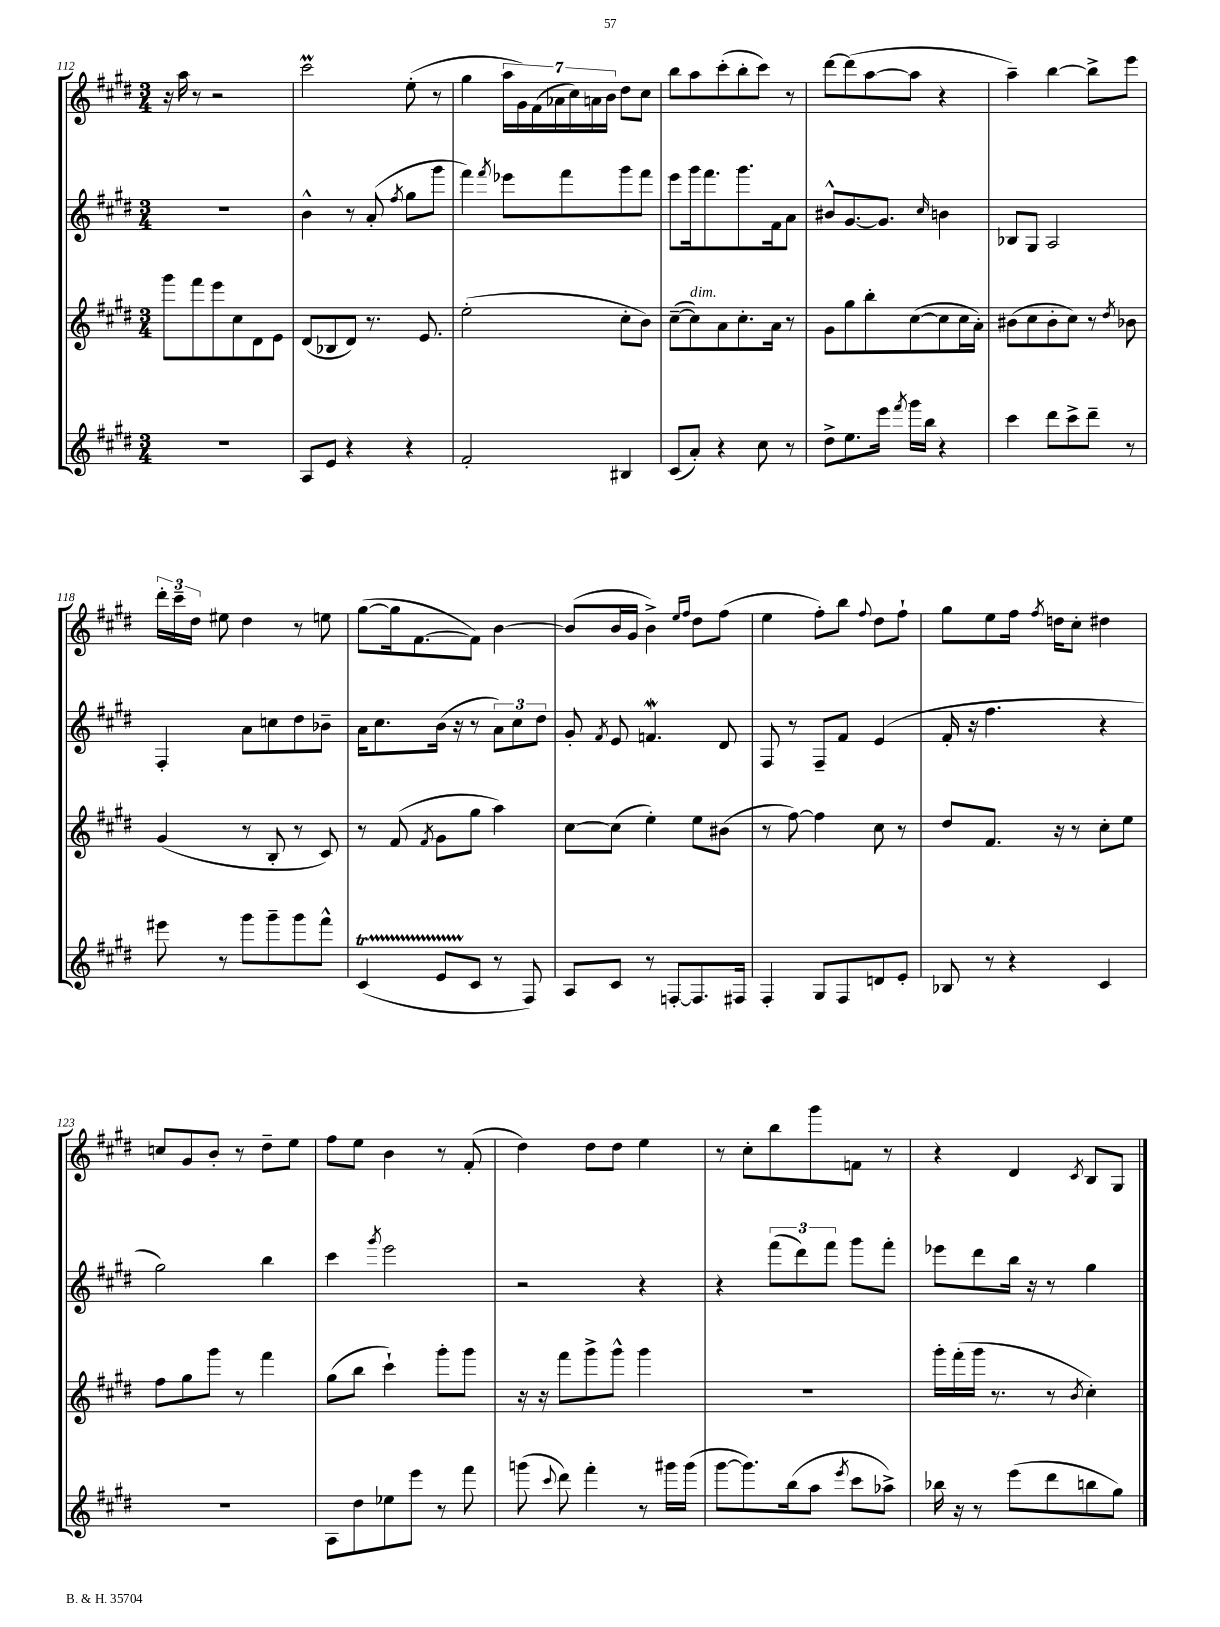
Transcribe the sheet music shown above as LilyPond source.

<<
\new StaffGroup <<
\new Staff = "s0" {
    \clef treble \key e \major \numericTimeSignature \time 3/4
    \autoBeamOff r16 a''16 r8 r2 |
    cis'''2\prall e''8-.( r8 |
    gis''4 \tuplet 7/4 { a''16[ gis'16) fis'16( aes'16 cis''16) a'16 b'16] } dis''8[ cis''8] |
    b''8[ a''8 cis'''8-.( b''8-. cis'''8]) r8 |
    dis'''8[~ dis'''8( a''8~ a''8] r4 |
    a''4--) b''4~ b''8[-> e'''8] |
    \tuplet 3/2 { dis'''16[-. cis'''16-- dis''16] } eis''8 dis''4 r8 e''8 |
    gis''8[~( gis''16 fis'8.~ fis'8]) b'4~ |
    b'8[( b'16 gis'16] b'4->) \grace { e''16[ fis''16] } dis''8[ fis''8]( |
    e''4 fis''8[-.) b''8] \appoggiatura { fis''8 } dis''8[ fis''8]-! |
    gis''8[ e''8 fis''16] \acciaccatura { fis''8 } d''16[ cis''8]-. dis''4 |
    c''8[ gis'8 b'8]-. r8 dis''8[-- e''8] |
    fis''8[ e''8] b'4 r8 fis'8-.( |
    dis''4) dis''8[ dis''8] e''4 |
    r8 cis''8[-. b''8 gis'''8 f'8] r8 |
    r4 dis'4 \acciaccatura { cis'8 } b8[ gis8] \bar "|." |
}
\new Staff = "s1" {
    \clef treble \key e \major \numericTimeSignature \time 3/4
    \autoBeamOff R2. |
    b'4-^ r8 a'8-.( \acciaccatura { fis''8 } gis''8[ gis'''8] |
    fis'''4) \acciaccatura { fis'''8 } ees'''8[ fis'''8 gis'''8 fis'''8] |
    e'''8[ gis'''16 fis'''8. gis'''8. fis'16 a'8] |
    bis'8[-^ gis'8.~ gis'8.] \grace { cis''16 } b'4 |
    bes8[ gis8] a2 |
    fis4-. a'8[ c''8 dis''8 bes'8]-- |
    a'16[ cis''8. b'16]( r16 r8 \tuplet 3/2 { a'8[) cis''8 dis''8] } |
    gis'8-. \acciaccatura { fis'8 } e'8 f'4.\mordent dis'8 |
    fis8 r8 fis8[-- fis'8] e'4( |
    fis'16-. r16 fis''4. r4 |
    gis''2) b''4 |
    cis'''4 \acciaccatura { gis'''8 } e'''2 |
    r2 r4 |
    r4 \tuplet 3/2 { fis'''8[( dis'''8) fis'''8] } gis'''8[ fis'''8]-. |
    ees'''8[ dis'''8 b''16] r16 r8 gis''4 \bar "|." |
}
\new Staff = "s2" {
    \clef treble \key e \major \numericTimeSignature \time 3/4
    \autoBeamOff gis'''8[ fis'''8 e'''8 cis''8 dis'8 e'8] |
    dis'8[( bes8 dis'8]) r8. e'8. |
    e''2-.( cis''8[-. b'8]) |
    cis''8[~--( cis''8^\markup { \italic "dim." }) a'8 cis''8.-. a'16] r8 |
    gis'8[ gis''8 b''8-. cis''8~( cis''8 cis''16 a'16]-.) |
    bis'8[( cis''8 bis'8-. cis''8]) r8 \acciaccatura { dis''8 } bes'8 |
    gis'4( r8 b8-. r8 cis'8) |
    r8 fis'8( \acciaccatura { fis'8 } gis'8[ gis''8] a''4) |
    cis''8[~ cis''8]( e''4-.) e''8[ bis'8]( |
    r8 fis''8~) fis''4 cis''8 r8 |
    dis''8[ fis'8.] r16 r8 cis''8[-. e''8] |
    fis''8[ gis''8 gis'''8] r8 fis'''4 |
    gis''8[( b''8] cis'''4-!) gis'''8[-. gis'''8] |
    r16 r16 fis'''8[ gis'''8-> gis'''8]-^ gis'''4 |
    R2. |
    gis'''16[-. fis'''16-.( gis'''16] r8. r8 \acciaccatura { b'8 } cis''4-.) \bar "|." |
}
\new Staff = "s3" {
    \clef treble \key e \major \numericTimeSignature \time 3/4
    \autoBeamOff R2. |
    a8[ e'8] r4 r4 |
    fis'2-. bis4 |
    cis'8[( a'8]-.) r4 cis''8 r8 |
    dis''8[-> e''8. e'''16] \acciaccatura { fis'''8 } gis'''16[ b''16] r4 |
    cis'''4 dis'''8[ cis'''8-> dis'''8]-- r8 |
    eis'''8 r8 gis'''8[ gis'''8-- gis'''8 fis'''8]-^ |
    cis'4\startTrillSpan( e'8[ cis'8]\stopTrillSpan r8 fis8) |
    a8[ cis'8] r8 f8[~-. f8. fis16] |
    fis4-. gis8[ fis8 d'8 e'8]-. |
    bes8 r8 r4 cis'4 |
    R2. |
    a8[ dis''8 ees''8 e'''8] r8 fis'''8 |
    g'''8( \appoggiatura { cis'''8 } dis'''8) fis'''4-. r8 gis'''16[ gis'''16]( |
    gis'''8[~ gis'''8.) b''16( a''8] \acciaccatura { e'''8 } cis'''8[ aes''8]->) |
    bes''16 r16 r8 e'''8[( dis'''8 b''8 gis''8]) \bar "|." |
}
>>
>>
\layout { \context { \Score currentBarNumber = #112 } }
